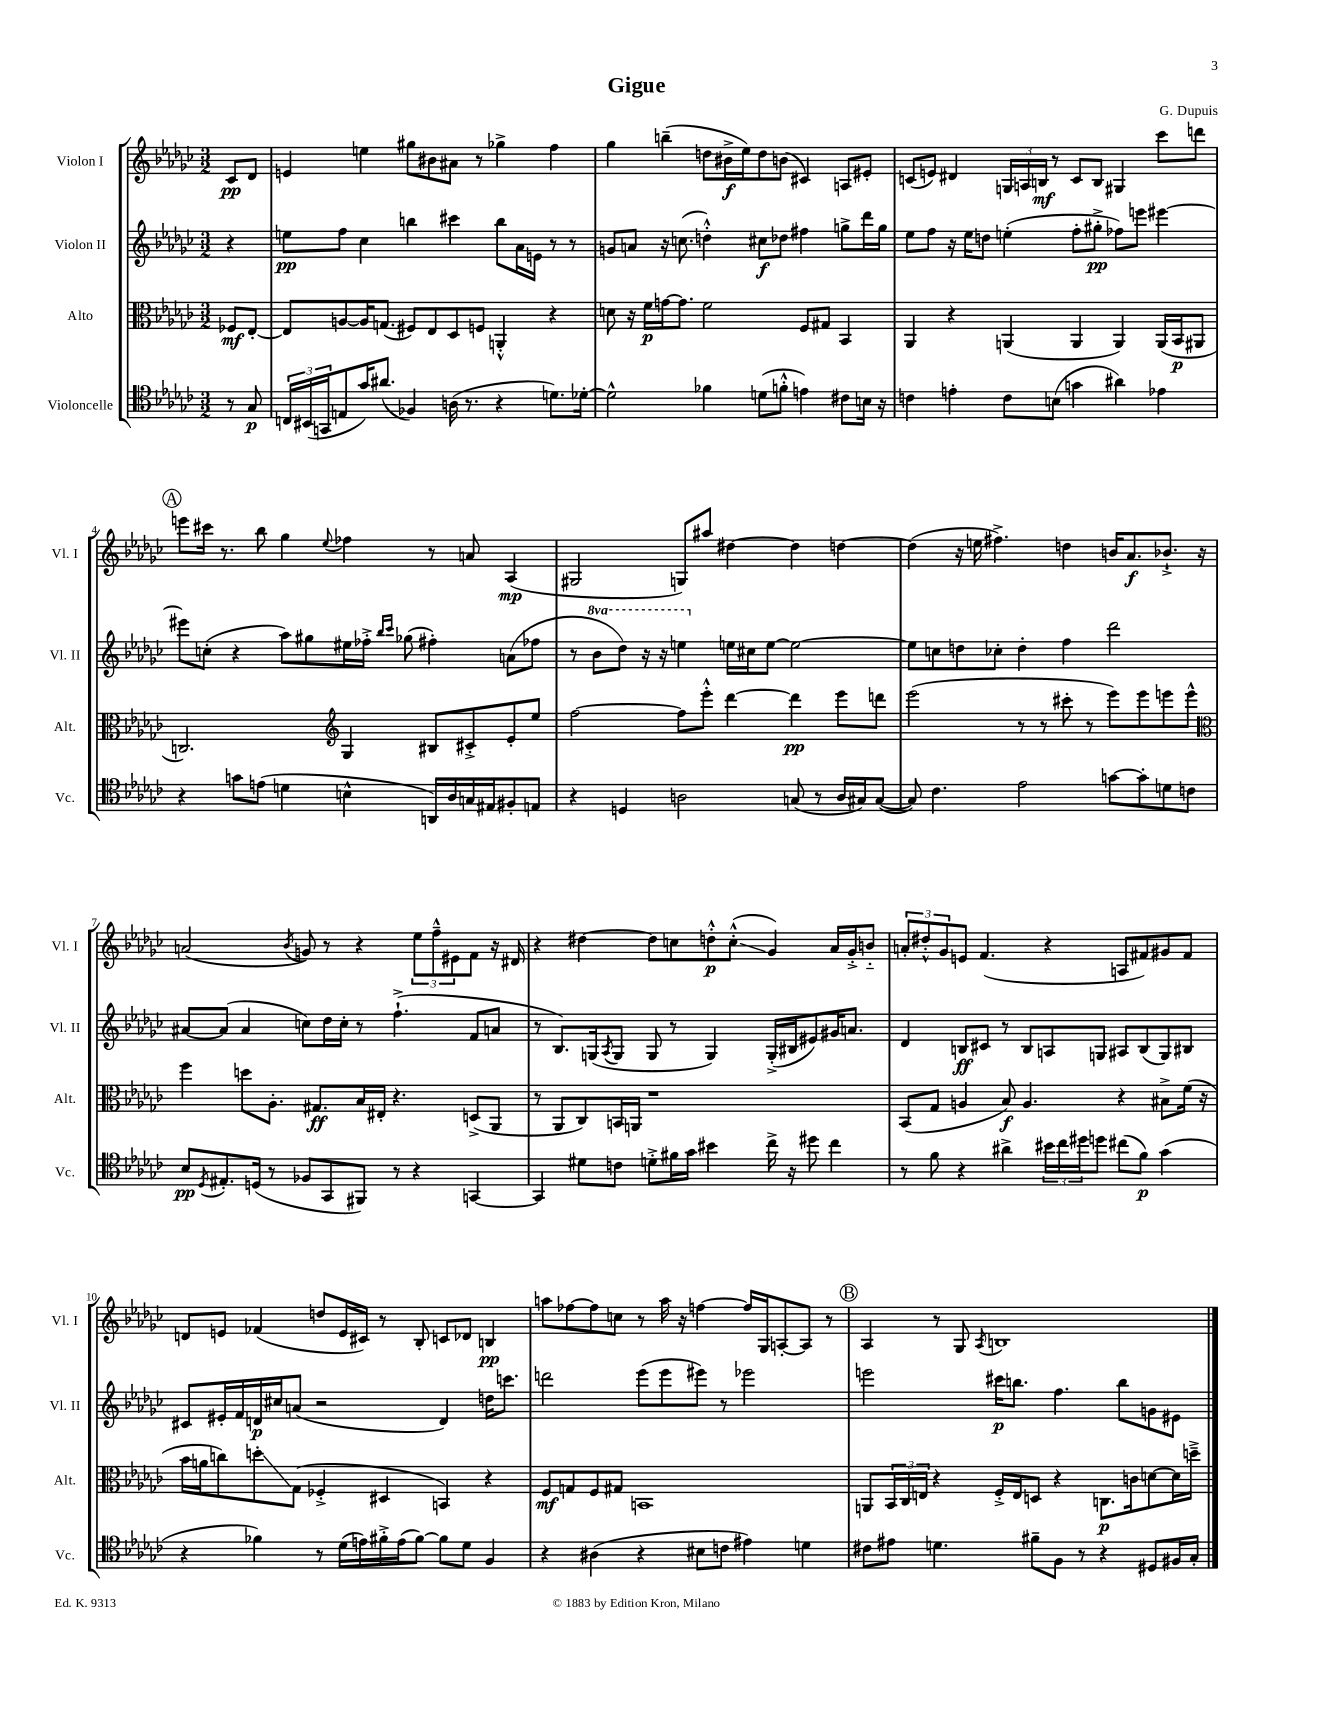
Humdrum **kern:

**kern	**kern	**kern	**kern
*staff4	*staff3	*staff2	*staff1
*clefC4	*clefC3	*clefG2	*clefG2
*k[b-e-a-d-g-c-]	*k[b-e-a-d-g-c-]	*k[b-e-a-d-g-c-]	*k[b-e-a-d-g-c-]
*M3/2	*M3/2	*M3/2	*M3/2
8r	8F-	4r	8c-
8G-	[8E-'	.	8d-
=	=	=	=
24C	8E-]	8ee	4e
(24BB#	.	.	.
24GG	.	.	.
8E	[8A	8ff	.
16g-)	16A]	4cc-	4ee
(8.a#	(8.G	.	.
4F-)	8F#)	4bb	8gg#
.	8E-	.	8b#
(16A	8D-	4ccc#	8a#
8.r	.	.	.
.	8F	.	8r
4r	4AA'^^	8bb	4gg-^
.	.	16a-	.
.	.	16e	.
8.d)	4r	8r	4ff
.	.	8r	.
[16d-'	.	.	.
=	=	=	=
2d-^^]	8d	8g	4gg-
.	16r	8a	.
.	16f	.	.
.	[16g	16r	(4bb~
.	8.g]	(8.cc	.
4f-	2f	4dd'^^)	8dd
.	.	.	16b#^
.	.	.	16ee-)
(8d	.	8cc#	8dd
8f'^^	.	8dd-	(8b
4e)	8F	4ff#	4c#)
.	8G#	.	.
8c#	4BB-	8gg^	8A
16B	.	16ddd-	8e#'
16r	.	16gg	.
=	=	=	=
4c	4AA-	8ee-	(8c
.	.	8ff	8e)
4e'	4r	16r	4d#
.	.	16ee-	.
.	.	8dd	.
8c	(4AA	(4ee'	24G
.	.	.	24A
.	.	.	24B
(8B	.	.	8r
4g	4AA	8ff'	8c
.	.	8gg#'^	8B
4a#)	4AA)	8ff-)	4G#
.	.	8eee	.
4e-	(16AA	[4eee#	8ccc-
.	16BB-	.	.
.	8AA#	.	8ddd
=	=	=	=
4r	2.C)	8eee#]	8eee
.	.	(8cc'	16ccc#
.	.	.	8.r
8g	.	4r	.
(8e	.	.	8bb-
4d	.	8aa-)	4gg-
.	.	8gg#	.
*	*clefG2	*	*
.	.	.	8qqee-
4B^^	4G-	16ee#	4ff-
.	.	16ff-'^	.
.	.	16qqbb-	.
.	.	16qqccc-	.
.	.	(8gg-	.
16AA)	8B#	4ff#')	8r
16A-	.	.	.
16G	8c#'^	.	8a
16E#	.	.	.
8F#'	8e-'	(8a	(4A-
8E	8ee-	8ff-	.
=	=	=	=
4r	[2ff	8r	2G#
.	.	8bb-	.
4D	.	8ddd-)	.
.	.	16r	.
.	.	16r	.
2A	8ff]	4eee	8G)
.	8eee-'^^	.	8aa#
.	[4ddd-	16ee	[4dd#
.	.	16cc#	.
.	.	[8ee	.
(8G	4ddd-]	2ee_	4dd#]
8r	.	.	.
16A	8eee-	.	[4dd
16G#)	.	.	.
([8G#	8ddd	.	.
=	=	=	=
8G#])	(2eee-	8ee]	(4dd]
4.c-	.	8cc	.
.	.	8dd	16r
.	.	.	16ee
.	.	8cc-'	4.ff#^)
2e-	8r	4dd'	.
.	8r	.	.
.	8ccc#'	4ff	4dd
.	8r	.	.
[8g	8eee-)	2ddd-	16b
.	.	.	8.a-
8g']	8eee-	.	.
8d	8eee	.	8.b-`^
8c	8eee^^	.	.
.	.	.	16r
=	=	=	=
*	*clefC3	*	*
8B-	4ff	[8a#	(2a
8qD-	.	.	.
8.E#'	.	(8a#]	.
.	8dd	4a#	.
(16D	.	.	.
8r	8.A-'	.	.
.	.	.	8qb-
8F-	.	8cc)	8g)
.	8.G#	.	.
8GG-	.	16dd-	8r
.	.	16cc'	.
8FF#)	16B-	8r	4r
.	16E#'	.	.
8r	4.r	(4.ff`^	.
4r	.	.	12ee-
.	.	.	12ff~^^
.	.	.	12e#
[4GG	(8D^	8f	8f
.	8AA-	8a	16r
.	.	.	16d#
=	=	=	=
4GG]	8r	8r	4r
.	8AA-	8.B-)	.
8d#	8C-)	.	[4dd#
.	.	(16G	.
.	.	8qA-	.
8c	16BB	8G	.
.	16AA	.	.
8d'^	1r	8G	8dd#]
16f#	.	8r	8cc
16g-	.	.	.
4b#	.	4G)	8dd'^^
.	.	.	(8cc'^^
16cc-^	.	(16G'^	4g-)
16r	.	16B#	.
8dd#	.	8e#)	.
4cc-	.	16g#	16a-
.	.	8.a	16g-'^
.	.	.	8b'~
=	=	=	=
8r	(8BB-	4d-	12a'
.	.	.	12dd#'^^
8f	8G-	.	.
.	.	.	12g-
4r	4A	8B	8e
.	.	8c#	(4.f
4a#^	8B-)	8r	.
.	4.A	8B	.
24b#	.	8A	4r
24cc-	.	.	.
24dd#	.	.	.
8dd	.	8G	.
(8cc#	4r	8A#	8A
8f)	.	(8B	8f#)
(4g-	8B#^	8G)	8g#
.	(16f	8B#	8f#
.	16r	.	.
=	=	=	=
4r	16b-	8c#	8d
.	16a	.	.
.	8cc)	16e#'	8e
.	.	16f	.
4f-)	8dd'	16d	(4f-
.	.	16cc#	.
.	(8G-	(8a	.
8r	4F-'^	2r	8dd
(16d-	.	.	16e
16e)	.	.	16c#)
16f#'^	4D#	.	8r
(16e	.	.	.
[8f#)	.	.	8B-'
8f#]	4BB)	4d)	8c
8d-	.	.	8d-
4F	4r	16dd	4B
.	.	8.ccc	.
=	=	=	=
4r	8F	2ddd	8aa
.	8G	.	[8ff-
(4A#	8F	.	8ff-]
.	8G#	.	8cc
4r	1BB	(8eee-	8r
.	.	8eee-	16aa
.	.	.	16r
8B#	.	8eee#)	[4ff
8c	.	8r	.
4e#)	.	2eee-	16ff]
.	.	.	16G-
.	.	.	[8A'
4d	.	.	8A]
.	.	.	8r
=	=	=	=
8c#	8AA	2eee	4A-
8e#	24BB-	.	.
.	24C-	.	.
.	24E	.	.
4.d	4r	.	8r
.	.	.	8G-
.	.	.	8qA-
.	16F'^	16ccc#	1B
.	16E	8.bb	.
8f#~	8D	.	.
8F	4r	4.ff	.
8r	.	.	.
4r	8.C	.	.
.	.	8bb	.
.	16c	.	.
8D#	[8d	8g	.
16F#	16d]	8e#	.
16G-'	16dd~^	.	.
==	==	==	==
*-	*-	*-	*-
